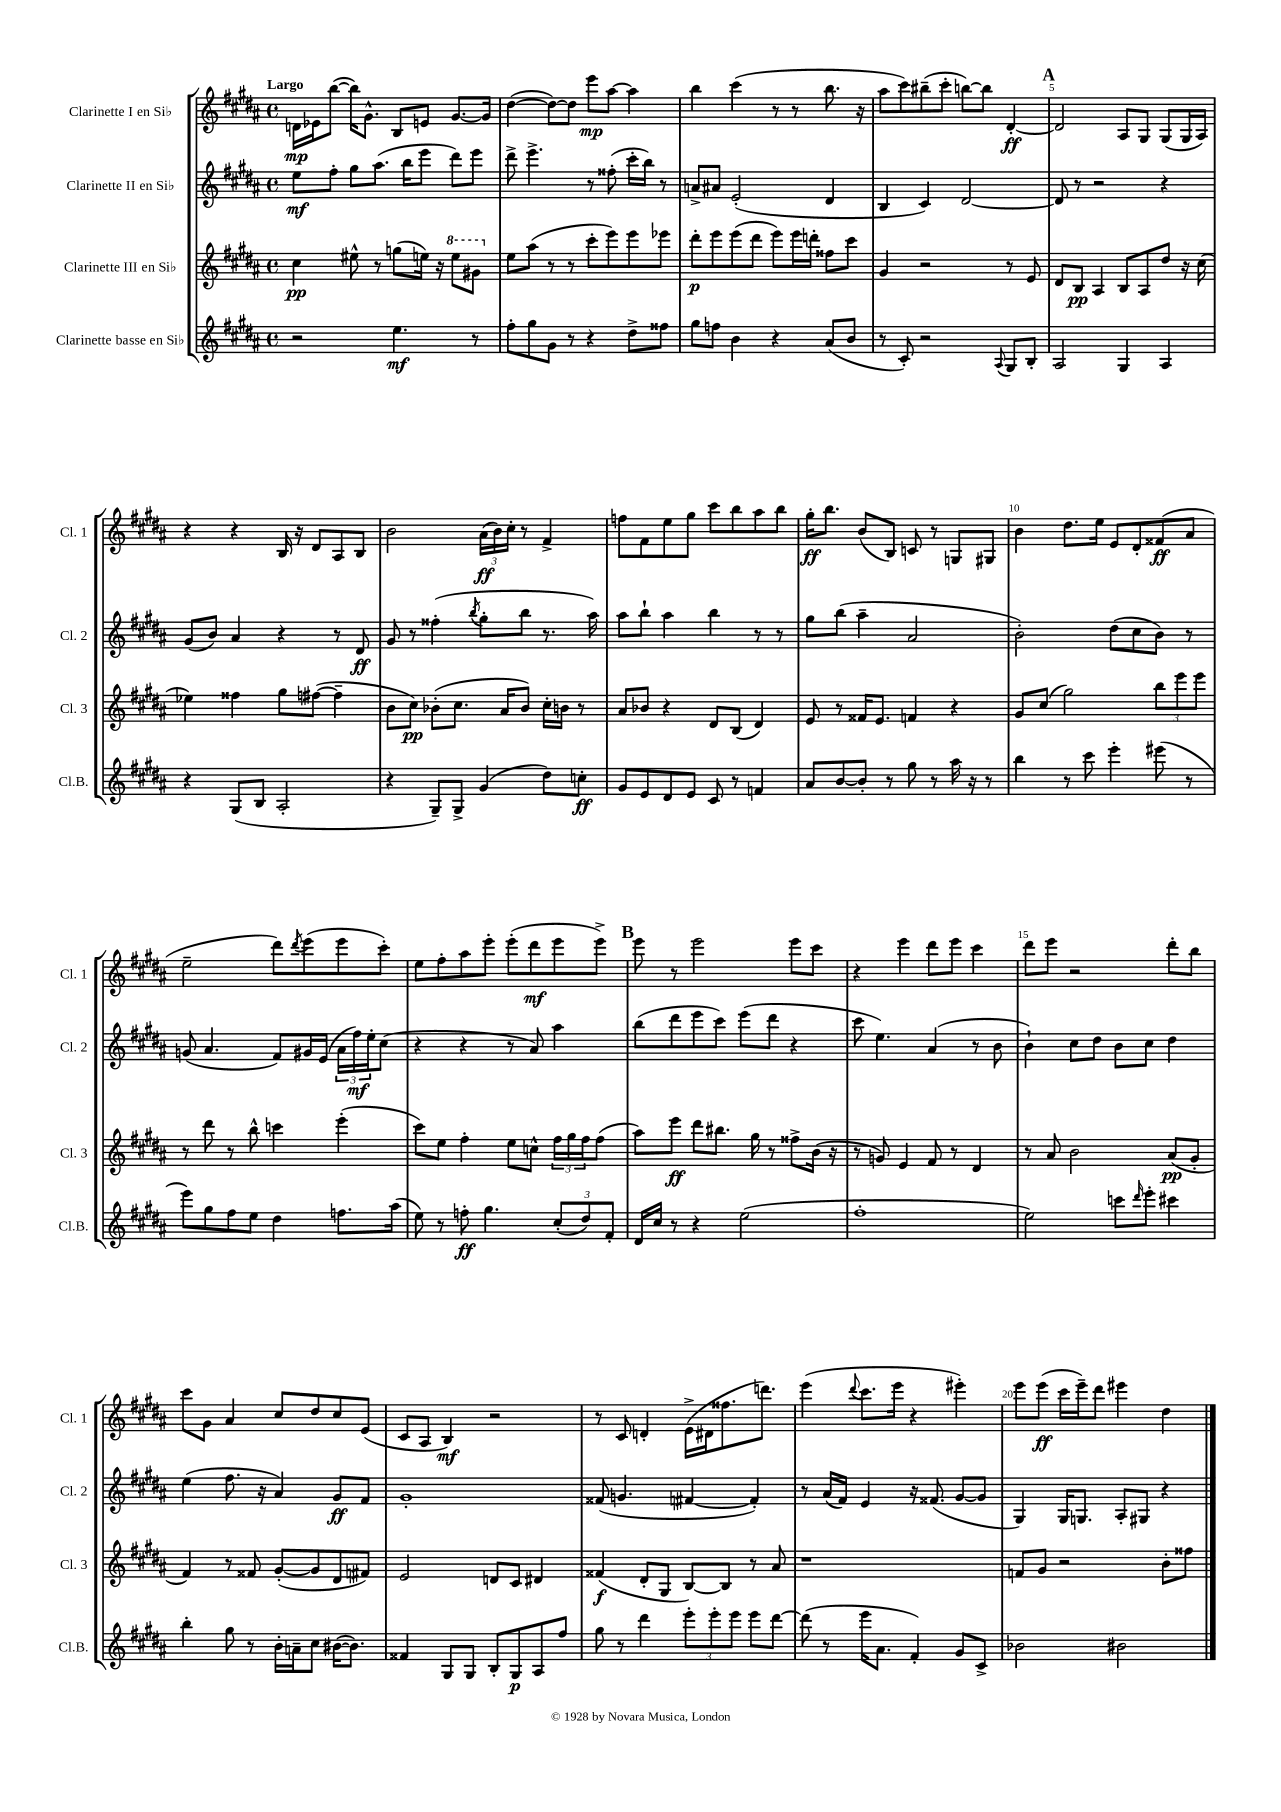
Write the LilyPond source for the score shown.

<<
\new StaffGroup <<
\new Staff = "s0" \with { instrumentName = "Clarinette I en Sib" shortInstrumentName = "Cl. 1" } {
    \clef treble \key b \major \defaultTimeSignature \time 4/4 \tempo "Largo"
    d'16\mp ees'16 b''8~( b''16) gis'8.-^ b8 e'8 gis'8.~ gis'16 |
    dis''4~( dis''8~) dis''8 e'''8\mp ais''8~ ais''4 |
    b''4 cis'''4( r8 r8 b''8. r16 |
    ais''8 cis'''8) bis''8--( cis'''8-. b''8~) b''8 dis'4~-.\ff |
    \mark \markup { \bold "A" } dis'2 ais8 gis8 gis8( gis16 ais16) |
    r4 r4 b16 r16 dis'8 ais8 b8 |
    b'2 \tuplet 3/2 { ais'16\ff( b'16) cis''16-. } r8 fis'4-> |
    f''8 fis'8 e''8 gis''8 cis'''8 b''8 ais''8 b''8 |
    gis''16-.\ff b''8. b'8( b8) c'8 r8 g8 gis8 |
    b'4 dis''8. e''16 e'8 dis'8-. fisis'8\ff( ais'8 |
    e''2-- dis'''8) \acciaccatura { dis'''8 } e'''8( e'''8 cis'''8-.) |
    e''8 fis''8-. ais''8 e'''8-. e'''8-.( dis'''8\mf e'''8 e'''8->) |
    \mark \markup { \bold "B" } e'''8 r8 e'''2 e'''8 cis'''8 |
    r4 e'''4 dis'''8 e'''8 cis'''4 |
    dis'''8 e'''8 r2 dis'''8-. b''8 |
    cis'''8 gis'8 ais'4 cis''8 dis''8 cis''8 e'8( |
    cis'8 ais8 b4\mf) r2 |
    r8 cis'8 d'4-. e'16->( dis'16 fisis''8. d'''8.) |
    e'''4( \appoggiatura { dis'''8 } cis'''8. e'''16 r4 eis'''4-.) |
    e'''8 e'''8\ff( cis'''16 e'''16--) dis'''8 eis'''4 dis''4 \bar "|." |
}
\new Staff = "s1" \with { instrumentName = "Clarinette II en Sib" shortInstrumentName = "Cl. 2" } {
    \clef treble \key b \major \defaultTimeSignature \time 4/4
    e''8\mf fis''8-. gis''8 ais''8.( b''16 e'''8 dis'''8) e'''8 |
    dis'''8-> e'''4.-> r8 fisis''8-.( cis'''16-. b''16) r8 |
    a'8-> ais'8 e'2-.( dis'4 |
    b4 cis'4) dis'2~ |
    \mark \markup { \bold "A" } dis'8 r8 r2 r4 |
    gis'8( b'8) ais'4 r4 r8 dis'8\ff |
    gis'8 r8 fisis''4-.( \acciaccatura { b''8 } gis''8-. b''8 r8. ais''16) |
    ais''8 b''8-! ais''4 b''4 r8 r8 |
    gis''8 b''8( ais''4-- ais'2 |
    b'2-.) dis''8( cis''8 b'8) r8 |
    g'8( ais'4. fis'8) gis'16 e'16( \tuplet 3/2 { ais'16 fis''16\mf) e''16-. } cis''8( |
    r4 r4 r8 ais'8) ais''4 |
    \mark \markup { \bold "B" } b''8( dis'''8 e'''8 cis'''8) e'''8( dis'''8 r4 |
    cis'''8 e''4.) ais'4( r8 b'8 |
    b'4-!) cis''8 dis''8 b'8 cis''8 dis''4 |
    e''4( fis''8. r16 ais'4) gis'8\ff fis'8 |
    gis'1-. |
    fisis'8( g'4. fis'4~ fis'4-.) |
    r8 ais'16( fis'16) e'4 r16 fisis'8.( gis'8~ gis'8 |
    gis4) gis16 g8. ais8-. gis8 r4 \bar "|." |
}
\new Staff = "s2" \with { instrumentName = "Clarinette III en Sib" shortInstrumentName = "Cl. 3" } {
    \clef treble \key b \major \defaultTimeSignature \time 4/4
    cis''4\pp eis''8-^ r8 g''8( e''16) r16 \ottava #1 e'''8 gis''8 \ottava #0 |
    e''8 ais''8( r8 r8 cis'''8-. e'''8) e'''8 ees'''8 |
    dis'''8-.\p e'''8 e'''8( dis'''8 e'''8) e'''16 d'''16-. fisis''8 cis'''8 |
    gis'4 r2 r8 e'8 |
    \mark \markup { \bold "A" } dis'8 b8\pp ais4 b8 ais8 dis''8 r16 cis''16( |
    ees''4) fisis''4 gis''8 fis''8~( fis''4-- |
    b'8 cis''8\pp) bes'8-.( cis''8. ais'16 bes'8) cis''16-. b'16 r8 |
    ais'8 bes'8 r4 dis'8 b8( dis'4) |
    e'8 r8 fisis'16 e'8. f'4 r4 |
    gis'8 cis''8( gis''2) \tuplet 3/2 { b''8 e'''8 e'''8 } |
    r8 dis'''8 r8 b''8-^ c'''4 e'''4-.( |
    cis'''8) e''8 fis''4-. e''8 c''8-^ \tuplet 3/2 { fis''16 gis''16 fis''16 } fis''8( |
    \mark \markup { \bold "B" } ais''8) e'''8\ff dis'''8 bis''8. gis''16 r8 fisis''8-> b'16( r16 |
    r8 g'8) e'4 fis'8 r8 dis'4 |
    r8 ais'8 b'2 ais'8\pp( gis'8-. |
    fis'4) r8 fisis'8 gis'8~-.( gis'8 dis'8 fis'8) |
    e'2 d'8 cis'8 dis'4 |
    fisis'4\f( dis'8-. gis8 b8~) b8 r8 ais'8 |
    r1 |
    f'8 gis'8 r2 b'8-. fisis''8 \bar "|." |
}
\new Staff = "s3" \with { instrumentName = "Clarinette basse en Sib" shortInstrumentName = "Cl.B." } {
    \clef treble \key b \major \defaultTimeSignature \time 4/4
    r2 e''4.\mf r8 |
    fis''8-. gis''8 gis'8 r8 r4 dis''8-> fisis''8 |
    gis''8 f''8 b'4 r4 ais'8( b'8 |
    r8 cis'8-.) r2 \appoggiatura { ais8 } gis8 b8-. |
    \mark \markup { \bold "A" } ais2 gis4 ais4 |
    r4 gis8( b8 ais2-. |
    r4 gis8--) gis8-> gis'4( dis''8) c''8-.\ff |
    gis'8 e'8 dis'8 e'8 cis'8 r8 f'4 |
    ais'8 b'8~ b'8-. r8 gis''8 r8 ais''16 r16 r8 |
    b''4 r8 cis'''8 e'''4-. eis'''8( r8 |
    e'''8) gis''8 fis''8 e''8 dis''4 f''8. ais''16( |
    e''8) r8 f''8-.\ff gis''4. \tuplet 3/2 { cis''8-.( dis''8) fis'8-. } |
    \mark \markup { \bold "B" } dis'16 cis''16 r8 r4 e''2( |
    fis''1-. |
    e''2) c'''8 \grace { dis'''16 } e'''8-. cis'''4 |
    b''4-. gis''8 r8 b'16-. a'16-- cis''8 bis'16~( bis'8.) |
    fisis'4 gis8 gis8 b8-. gis8\p ais8 fis''8 |
    gis''8 r8 dis'''4 \tuplet 3/2 { e'''8-. e'''8-. e'''8 } e'''8 dis'''8~ |
    dis'''8( r8 e'''16 ais'8. fis'4-.) gis'8 cis'8-> |
    bes'2 bis'2 \bar "|." |
}
>>
>>
\layout { \context { \Score \override BarNumber.break-visibility = ##(#f #t #t) barNumberVisibility = #(every-nth-bar-number-visible 5) } }
